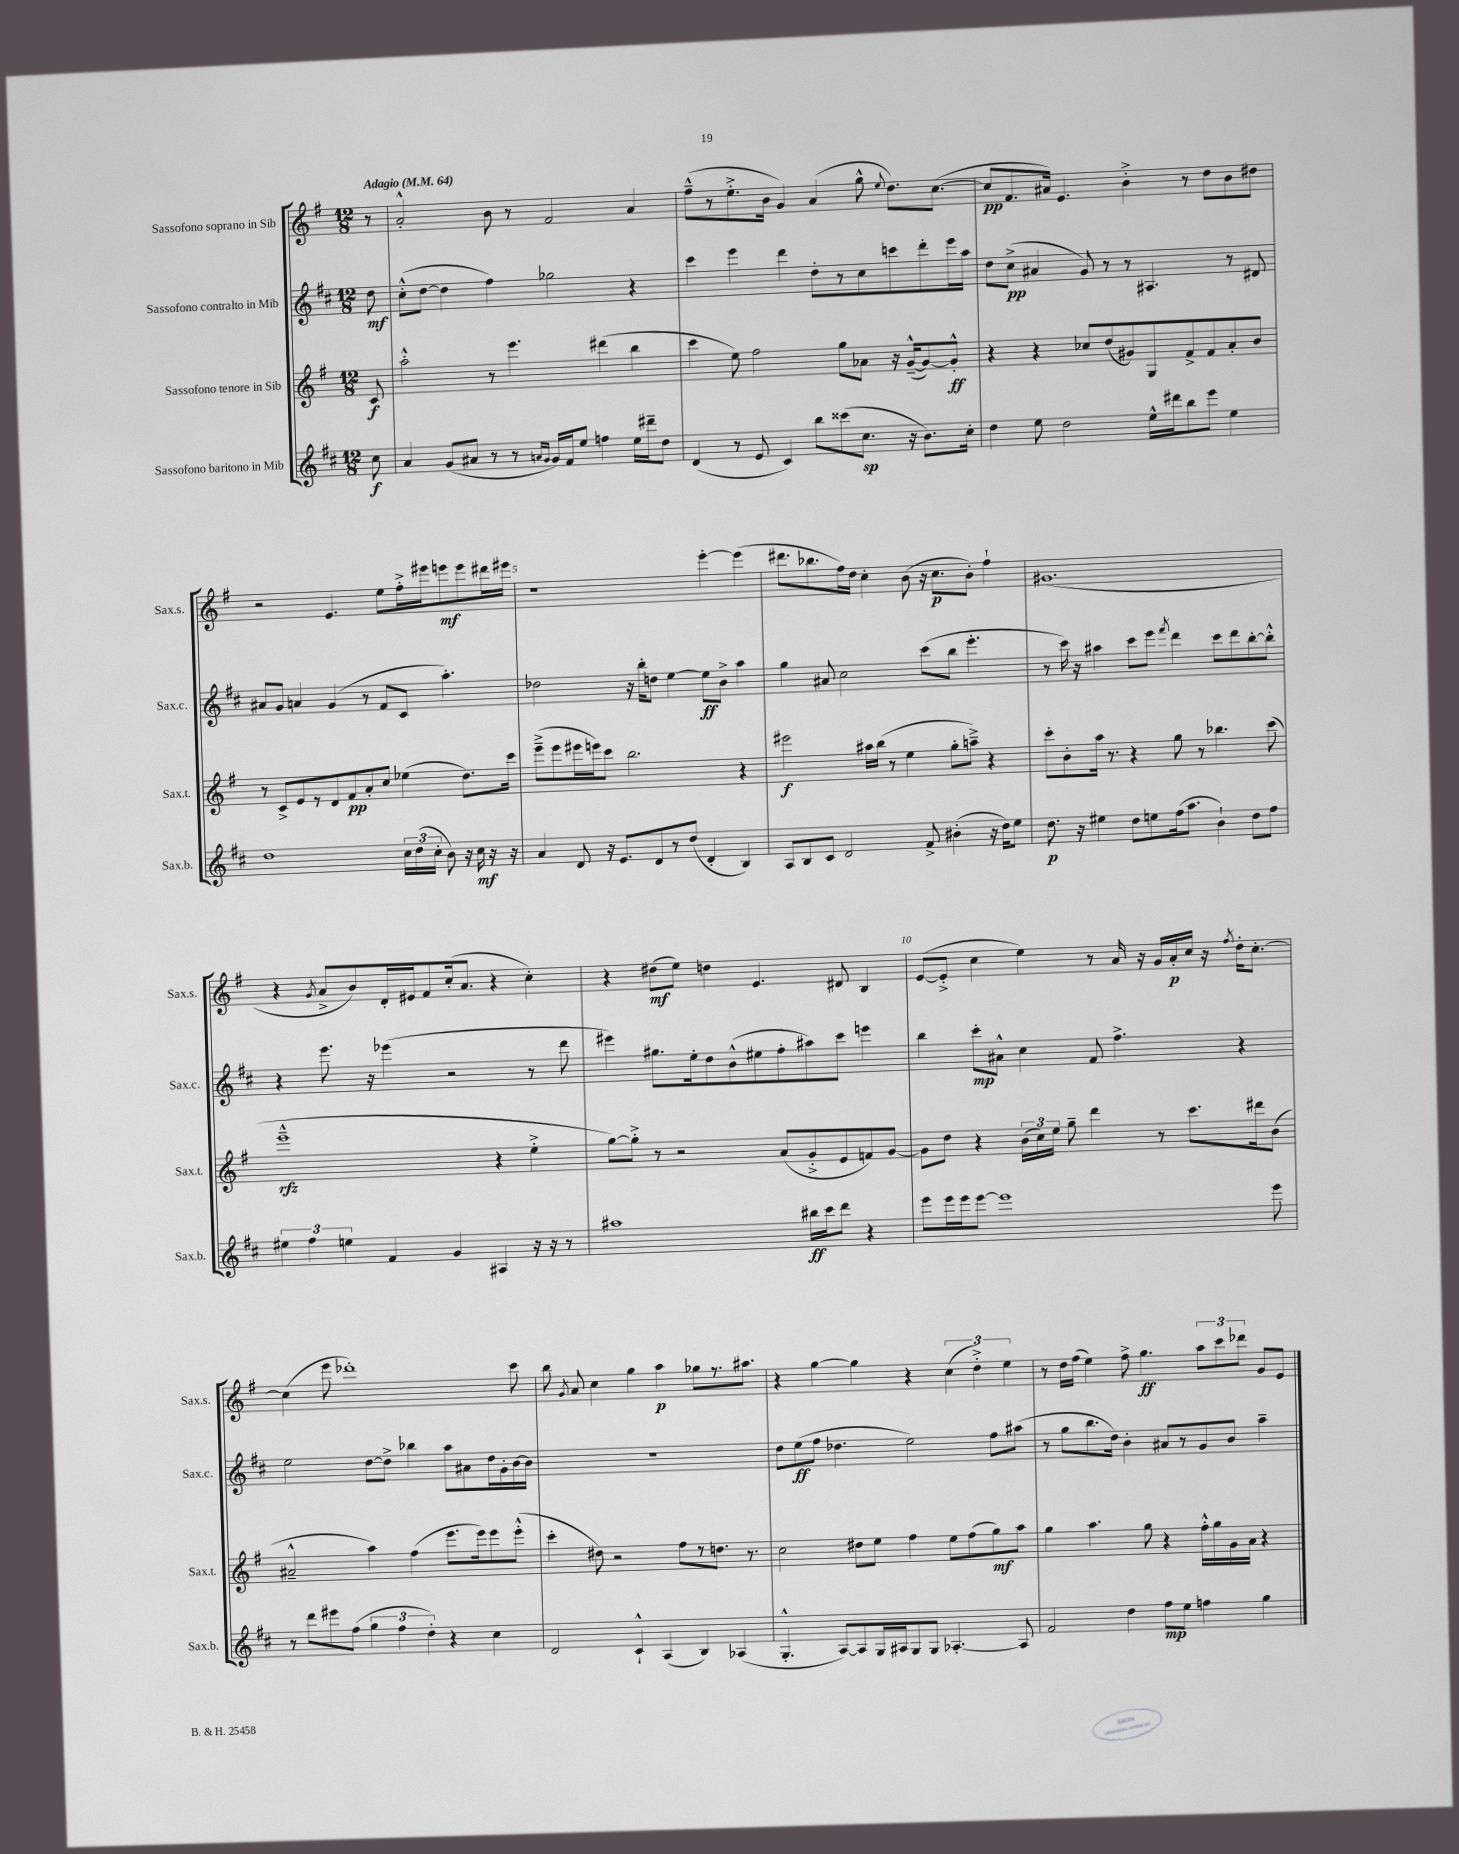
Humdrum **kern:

**kern	**kern	**kern	**kern
*staff4	*staff3	*staff2	*staff1
*clefG2	*clefG2	*clefG2	*clefG2
*k[f#c#]	*k[f#]	*k[f#c#]	*k[f#]
*M12/8	*M12/8	*M12/8	*M12/8
*MM64	*MM64	*MM64	*MM64
8cc#\	8c/	8dd\	8r
=	=	=	=
4a/	2aa'^^\	(8cc#'^^\L	2a'^^/
.	.	[8dd\J	.
(8g/L	.	4dd\]	.
8a#/J	.	.	.
8r	8r	4ff#\)	8b\
8r	4.eee\	.	8r
16qqa/LL	.	.	.
16qqg/JJ	.	.	.
16g/LL)	.	2gg-\	2f#/
16f#/J	.	.	.
8ee/J	.	.	.
4ff\	(4ddd#\	.	.
16ee\LL	4bb\	4r	4a/
16ddd#~\J	.	.	.
8dd\J	.	.	.
=	=	=	=
(4d/	4ccc\	4ccc#\	(8ff#~^^\L
.	.	.	8r
8r	8ee\)	4eee\	8.ee'^\
8e/	2ff#\	.	.
.	.	.	16b\Jk
4c#/)	.	4ddd\	4g/)
8bb\L	.	8dd'\L	(4a/
(8ccc##\	8gg\L	8r	.
8.cc#\J	8a-\J	8cc#\	8gg^^\
.	.	.	8qqee/
.	16r	8ccc\	8.dd\L)
16r	([16g~^^/LK	.	.
8.b\L)	8g/_)	8ddd'\	.
.	.	.	([8.cc\J
.	8g'^^/]J	16eee\L	.
16cc#'\Jk	.	16aa\JJ	.
=	=	=	=
4dd\	4r	8dd\L	8cc/]L
.	.	(8cc#^\J	8.f#/
8ee\	4r	4a#/	.
.	.	.	16a#/Jk)
2dd\	.	.	4.e/
.	8cc-/L	8g/)	.
.	(8dd/	8r	.
.	8g#/)	8r	4b'^\
16ee^^\LL	8G/	4.A#/	.
16ddd#\J	.	.	.
8bb\	8f#^/	.	8r
8eee\J	8f#/	.	8dd\L
4ee\	8a'/	8r	8b\
.	8b/J	8d#/	8dd#\J
=	=	=	=
1dd	8r	8a#/L	2r
.	8c^/L	8g/J	.
.	8e/	4a/	.
.	8r	.	.
.	8d/	(4g/	4.e/
.	8f#/	.	.
.	8a'/	8r	.
.	8cc/J	8f#/L	8ee\L
24cc#\LL	(4ee-\	8c#/J	16ff#'^\L
(24dd\	.	.	.
.	.	.	16eee#\J
24cc#'\JJ	.	.	.
8b\)	.	4.aa'\)	8eee\
16r	8.dd\L)	.	8eee\
16cc#\	.	.	.
16r	.	.	16ddd#\L
16r	16ccc\Jk	.	16eee#\JJ
=	=	=	=
4a/	(8eee~^\L	2dd-\	1r
.	8eee\	.	.
8d/	16eee#\L	.	.
.	16eee\J)	.	.
16r	8ccc\J	.	.
8.e/L	.	.	.
.	2.bb\	16r	.
.	.	16bb'\LK	.
8d/	.	8dd\J	.
8r	.	[4ee\	.
(8dd/J	.	.	.
4d'/	.	8ee\]L	[4eee'\
.	.	8b^\J	.
4B/)	4r	4aa\	(4eee\]
=	=	=	=
8A/L	2eee#\	4gg\	8.ddd#\L
8B/	.	.	.
.	.	.	8.bb-\
8c#/J	.	8a#/	.
2d/	.	2cc#\	16ff#\L)
.	.	.	16dd\JJ
.	16aa#\LL	.	4cc'\
.	(16bb\JJ	.	.
.	8r	.	.
.	4ee\	.	(8b\
8f#^/	.	(8ccc#\L	16r
.	.	.	8.cc\L
(4b#'\	8gg'\L	8bb\J	.
.	8aa~^\J)	4.eee'\	8b'\J)
16r	4r	.	4ff#`\
16dd\LK)	.	.	.
8ee\J	.	.	.
=	=	=	=
8.dd\	8ccc'\L	8r	(1.g#
.	8b'\	16ccc#\)	.
16r	.	16r	.
4ee#\	16aa\Jk	4aa#\	.
.	8.r	.	.
8dd\L	4r	8ccc#\L	.
8ee\	.	8eee\J	.
.	.	8qfff#/	.
(16ff#\k	8gg\	4ddd\	.
8.aa\J	.	.	.
.	8r	.	.
4b`\)	4.bb-\	8ccc#\L	.
.	.	8ddd\	.
8dd\L	.	[8bb'\	.
8ff#\J	(8ccc\	8bb'^^\]J	.
=	=	=	=
6ee#\	1eee~^^	4r	4r
6ff#\	.	.	.
.	.	.	8qg/
.	.	8.eee\	8a^/L
6ee\	.	.	.
.	.	.	8b/)
.	.	16r	.
4f#/	.	(4eee-\	16d'/L
.	.	.	16e#/J
.	.	.	8f#/
4g/	.	2r	(16cc'/k
.	.	.	8.a/J
4A#/	4r	.	4r
16r	4ee'^\	8r	4cc'\)
16r	.	.	.
8r	.	8ddd\	.
=	=	=	=
1aa#	[8gg\L)	4eee#\)	4r
.	8gg'^\]J	.	.
.	8r	8.gg#\L	(8dd#\L
.	2r	.	8ee\J)
.	.	16ee'\k	.
.	.	8dd\	4dd\
.	.	(8b^^\	.
.	.	8ee#\	4.e/
.	(8a/L	8ff#'\	.
16bb#\LL	8g'^/	8aa#\)	.
16ccc#\J	.	.	.
8ddd\J	8e/	8ccc#\J	8d#/
4r	8f/)	4eee\	4B/
.	[8g/J	.	.
=	=	=	=
8eee\L	8g\]L	4bb\	([8e/L
16eee\L	8dd\J	.	8e'^/]J
16eee\J	.	.	.
[8eee\J	4r	8ccc#'\L	4cc\
1eee]	.	8a#^^\J	.
.	(24b\LL	4cc#\	4ee\)
.	24cc\)	.	.
.	24ee\JJ	.	.
.	8gg~\	.	.
.	4ddd\	8f#/	8r
.	.	4.ff#^\	16a/
.	.	.	16r
.	8r	.	16g/LL
.	.	.	16a'/
.	8.ccc\L	.	16cc/JJ
.	.	.	16r
.	.	.	8qff#/
.	.	4r	16dd'\LK
.	16ddd#\k	.	[8.cc'\J
8eee\	(8b\J	.	.
=	=	=	=
8r	2a#~^^/	2ee\	(4cc\]
8ddd\L	.	.	.
8eee#\	.	.	8eee\
(8ff#\J	.	.	1ddd-')
6gg\	4aa\)	[8dd\L	.
.	.	8dd^\]J	.
6ff#\	.	.	.
.	(4ff#\	4bb-\	.
6dd'\)	.	.	.
4r	8.eee\L	8aa\L	.
.	.	8a#\	.
.	16eee\k)	.	.
4cc#\	8eee\	16dd\L	.
.	.	16g'\	.
.	(8eee'^^\J	[16b\	8ccc\
.	.	16b\]JJ	.
=	=	=	=
2d/	4ccc'\	1.r	8bb\
.	.	.	8qg/
.	.	.	8a/
.	8dd#\)	.	4cc\
.	2r	.	.
4c#`^^/	.	.	4gg\
(4A/	.	.	4aa\
.	8ff#\L	.	.
4B/)	8r	.	8gg-\L
.	8.dd\J	.	8.r
(4A-/	.	.	.
.	8.r	.	8.aa#\J
=	=	=	=
4.G'^^/	2cc\	8dd\L	4r
.	.	(8ee\	.
.	.	8ff#\J	[4gg\
[8A/L)	.	4.dd-\	.
8A/]	8dd#\L	.	4gg\]
16G/L	8ee\J	.	.
16A#/J	.	.	.
8G/	4ff#\	2ee\)	4r
8G/J	.	.	.
[4.A-'/	8ee\L	.	(6cc\
.	(8ff#\	.	.
.	.	.	6dd'^\)
.	8gg\)	8ff#\L	.
.	.	.	6ee\
8A-/]	8aa\J	(8aa#\J	.
=	=	=	=
2f#/	4gg\	8r	8r
.	.	8gg\L	16dd\LL
.	.	.	(16ff#\JJ
.	4.aa\	8.bb\	4ee\)
.	.	16dd\Jk)	.
4dd\	.	4b'\	8ff#^\
.	8gg\	.	4.gg\
8ff#\L	4r	8a#/L	.
8ee\J	.	8r	.
4ff\	16ff#'^^\LL	8g/	12aa\L
.	16gg\	.	.
.	.	.	12ccc\
.	16g\	8b/J	.
.	.	.	12ddd-\J
.	16a\JJ	.	.
4gg\	4r	4aa~\	8g/L
.	.	.	8e/J
==	==	==	==
*-	*-	*-	*-
